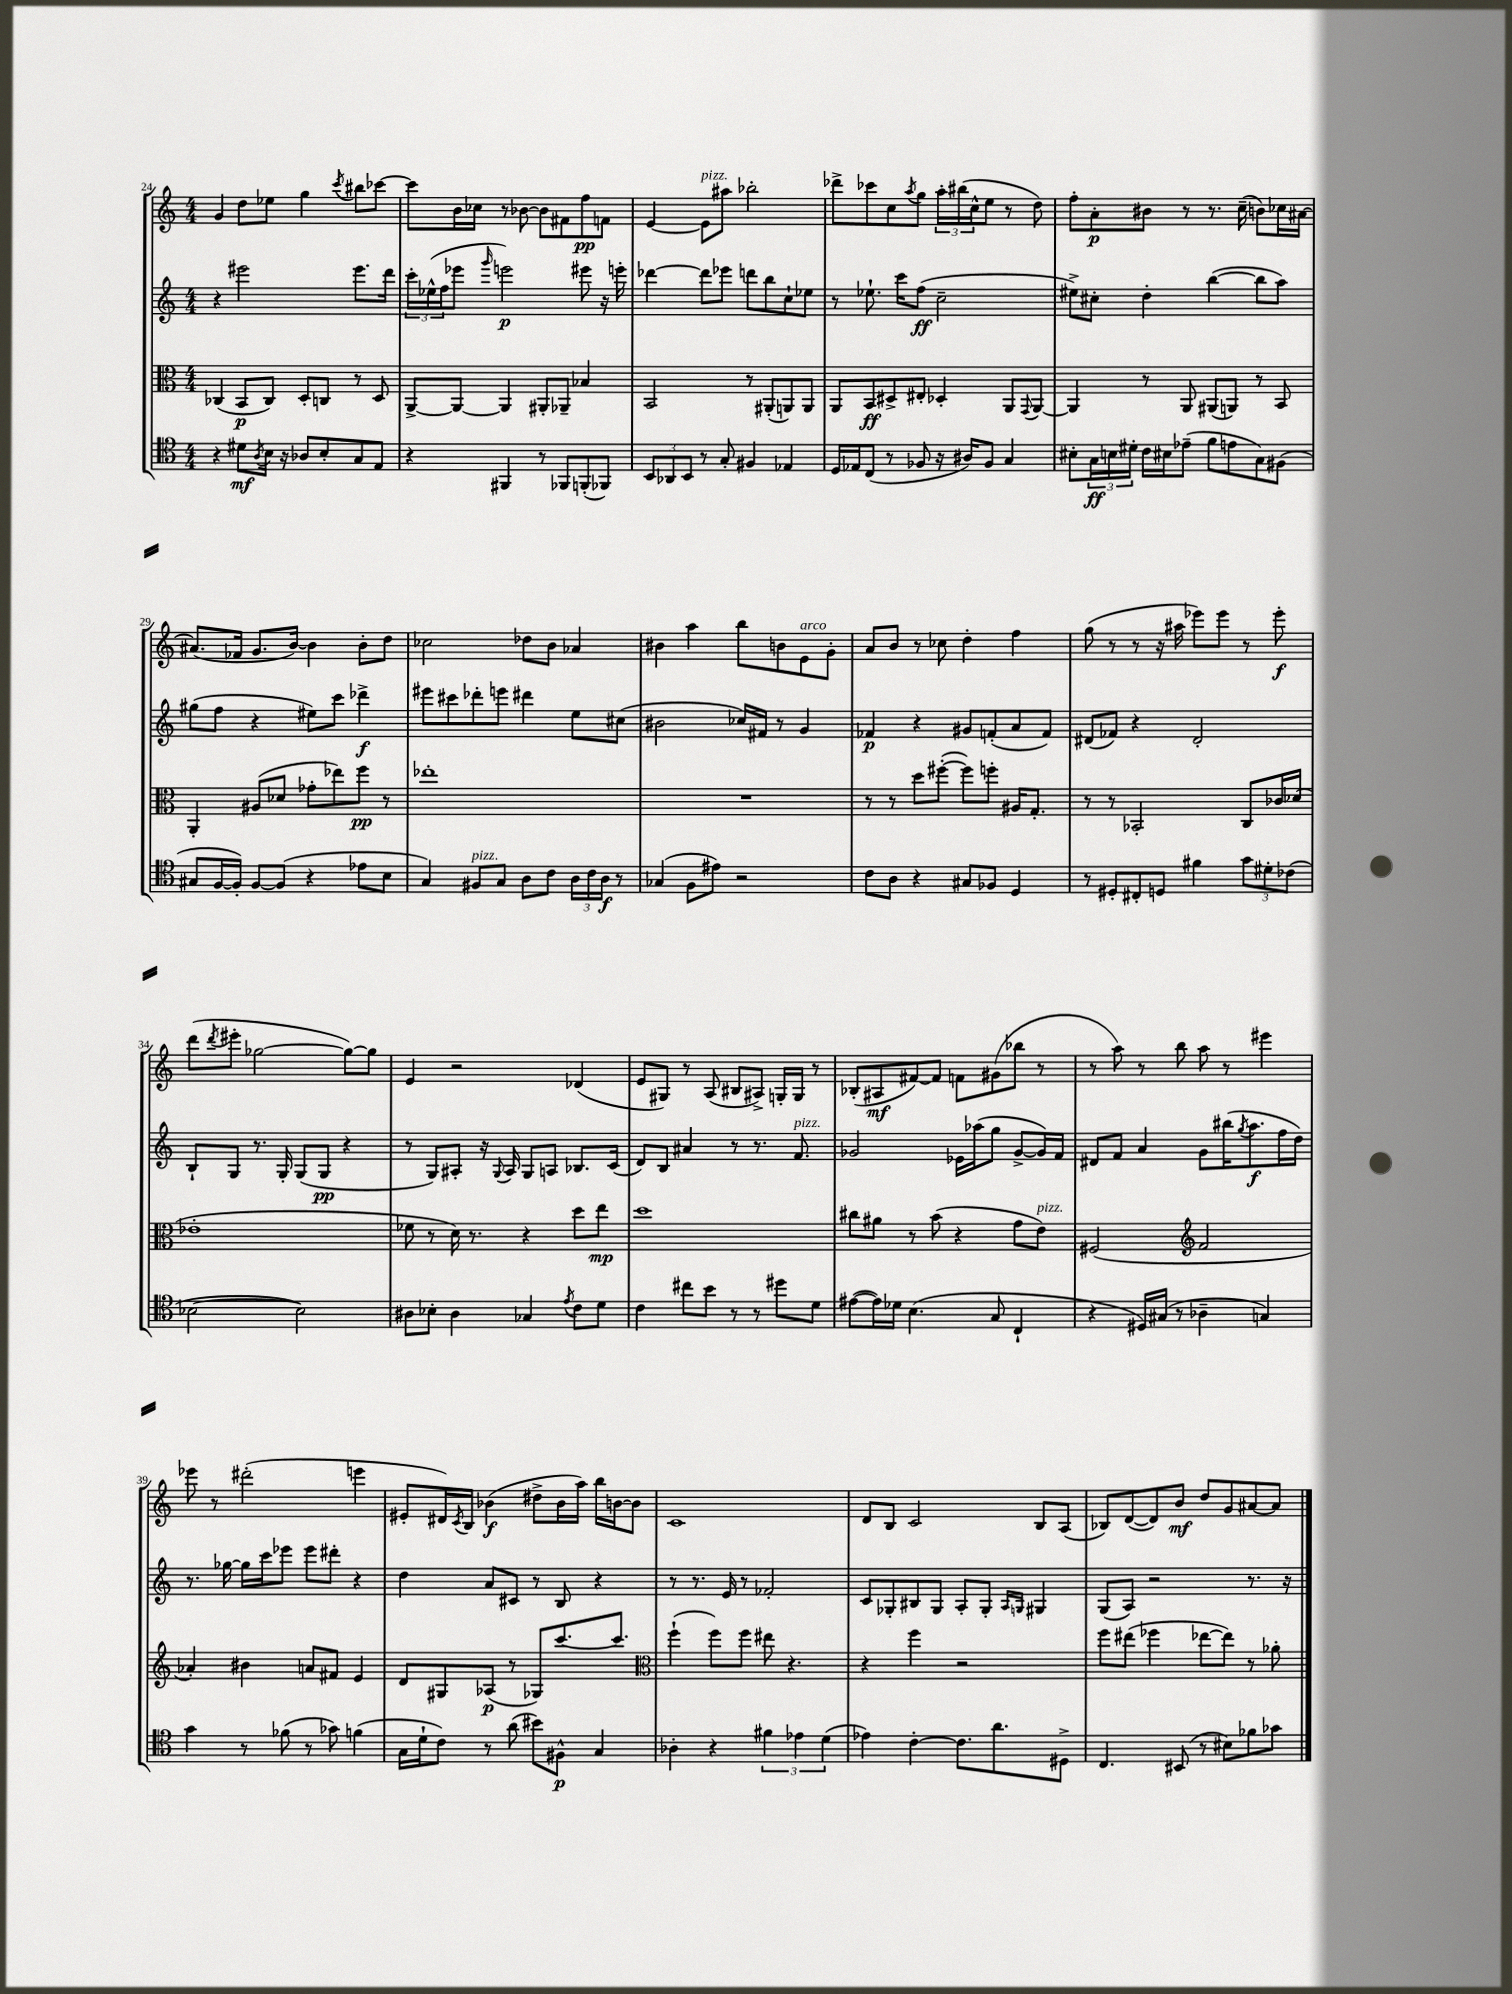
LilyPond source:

<<
\new StaffGroup <<
\new Staff = "s0" {
    \clef treble \key c \major \numericTimeSignature \time 4/4
    g'4 d''8 ees''8 g''4 \acciaccatura { c'''8 } bis''8 ces'''8~ |
    ces'''8 b'16 ces''16 r8 bes'8~ bes'8 fis'8 f''8\pp f'8 |
    e'4~ e'8^\markup { \italic "pizz." } ais''8 bes''2-. |
    des'''8-> ces'''8 c''8 \acciaccatura { a''8 } g''8 \tuplet 3/2 { a''16-. bis''16( c''16-^ } e''8 r8 d''8) |
    f''8-. a'8-.\p bis'8 r8 r8. c''16--( b'8) ces''16 ais'16~ |
    ais'8.( fes'16 g'8. b'16~) b'4 b'8-. d''8 |
    ces''2 des''8 b'8 aes'4 |
    bis'4 a''4 b''8 b'8 e'8^\markup { \italic "arco" } g'8-. |
    a'8 b'8 r8 ces''8 d''4-. f''4 |
    g''8( r8 r8 r16 ais''16 ees'''8) ees'''8 r8 ees'''8-.\f |
    d'''8( \acciaccatura { d'''8 } eis'''8-. ges''2~ ges''8~) ges''8 |
    e'4 r2 des'4( |
    e'8 gis8) r8 a8( bis8 ais8->) g16-. g16 r8 |
    bes8-.( ais8\mf fis'8~) fis'8 f'8 gis'8( bes''8 r8 |
    r8 a''8) r8 b''8 a''8 r8 eis'''4 |
    ees'''8 r8 dis'''2-.( e'''4 |
    eis'8-. dis'16) \acciaccatura { c'8 } b16 bes'4\f( dis''8-> bes'16 a''16) b''16 b'16~ b'8 |
    c'1 |
    d'8 b8 c'2 b8 a8( |
    bes8) d'8~( d'8) b'8\mf d''8 g'8 ais'8~ ais'8 \bar "|." |
}
\new Staff = "s1" {
    \clef treble \key c \major \numericTimeSignature \time 4/4
    r4 eis'''2 eis'''8. d'''16 |
    \tuplet 3/2 { c'''16-. ees''16-^( f''16 } ees'''8 \grace { g'''16 } e'''2\p) eis'''8 r16 e'''16-. |
    des'''4~ des'''8 ees'''8 d'''8 b''8 c''8-! ees''8 |
    r8 ees''8.-! c'''16 f''8\ff( c''2-- |
    eis''8->) cis''8-. d''4-. b''4~( b''8 a''8) |
    gis''8( f''8 r4 eis''8) c'''8 des'''4->\f |
    eis'''8 cis'''8 des'''8-. e'''8 dis'''4 e''8 cis''8( |
    bis'2 ces''16) fis'16 r8 g'4 |
    fes'4\p r4 gis'8 f'8-.( a'8 f'8) |
    dis'8( fes'8) r4 dis'2-. |
    b8-! g8 r8. g16-. g8( g8\pp r4 |
    r8 g8) ais8-. r16 \appoggiatura { g8 } ais16 g8 a8 bes8. c'16( |
    d'8) b8 ais'4 r8 r8. f'8.^\markup { \italic "pizz." } |
    ges'2 ees'16 aes''16( g''8 ges'8~-> ges'16) f'16 |
    dis'8 f'8 a'4 g'8 bis''16( \acciaccatura { g''8 } a''8.\f f''16 d''16) |
    r8. ges''16~ ges''16 c'''16 ees'''8 ees'''8 dis'''8-. r4 |
    d''4 a'8 cis'8 r8 b8 r4 |
    r8 r8. e'16 r8 fes'2-. |
    c'8 ges8-. bis8 ges8 a8-. ges8-. \grace { a16 g16 } gis4 |
    g8( a8) r2 r8. r16 \bar "|." |
}
\new Staff = "s2" {
    \clef alto \key c \major \numericTimeSignature \time 4/4
    ces4( b,8\p ces8) d8-. c8 r8 d8 |
    a,8~-> a,8~ a,4 ais,8-. aes,8-- bes4 |
    b,2 r8 ais,8-.( a,8) a,8 |
    a,8 b,8\ff dis8-> eis8-. des4-. a,8 \appoggiatura { g,8 } a,8~ |
    a,4 r8 a,8 ais,8( a,8) r8 b,8 |
    a,4-. ais8( des'8 ges'8-. ees''8) f''8\pp r8 |
    ees''1-. |
    R1 |
    r8 r8 d''8 fis''8~-.( fis''8) f''8-. ais16 g8.-. |
    r8 r8 bes,2-. c8 ces'16 des'16( |
    ees'1-. |
    fes'8 r8 d'16) r8. r4 d''8 e''8\mp |
    d''1 |
    cis''8 ais'8 r8 b'8( r4 g'8 e'8^\markup { \italic "pizz." }) |
    fis2( \clef treble f'2 |
    aes'4-.) bis'4 a'8 fis'8 e'4 |
    d'8 gis8 aes8\p( r8 ges8) c'''8.~ c'''8. |
    \clef alto f''4-!( f''8) f''8 eis''8 r4. |
    r4 f''4 r2 |
    f''8 eis''8( fes''4 ees''8~ ees''8) r8 aes'8-. \bar "|." |
}
\new Staff = "s3" {
    \clef tenor \key c \major \numericTimeSignature \time 4/4
    r4 dis'8\mf \acciaccatura { a8 } b16 r16 aes8 b8-. g8 e8 |
    r4 fis,4 r8 fes,8 f,8-.( fes,8) |
    \tuplet 3/2 { b,8 aes,8 b,8 } r8 g8-. fis4 ees4 |
    d16 ees16 c8( r8 fes8 r16 ais16) fes8 g4 |
    bis8-. \tuplet 3/2 { g16\ff b16 dis'16-. } c'16 bis16 ees'8--( f'8 e'8 g8) fis8( |
    gis8 f16~ f16-.) f8~ f8( r4 ees'8 b8 |
    g4) fis8^\markup { \italic "pizz." } g8 a8 c'8 \tuplet 3/2 { a16 c'16 a16\f } r8 |
    ges4( f8 eis'8) r2 |
    c'8 a8 r4 gis8 fes8 d4 |
    r8 dis8-. cis8-. d8 fis'4 \tuplet 3/2 { g'8 dis'8-. ces'8( } |
    bes2~ bes2) |
    ais8 bes8-. ais4 ges4 \acciaccatura { e'8 } c'8 d'8 |
    c'4 cis''8 b'8 r8 r8 dis''8 d'8 |
    eis'8~( eis'16) des'16 b4.( g8 c4-! |
    r4 dis16) gis16( r8 aes4-- g4) |
    g'4 r8 fes'8( r8 ges'8) f'4( |
    g16 d'16-! c'8) r8 a'8( bis'8) fis8-^\p g4 |
    aes4-. r4 \tuplet 3/2 { fis'4 ees'4 d'4( } |
    ees'4) c'4~-. c'8. a'8. dis8-> |
    c4. bis,8( r8 bis8) fes'8 ges'8 \bar "|." |
}
>>
>>
\layout { \context { \Score currentBarNumber = #24 } }
